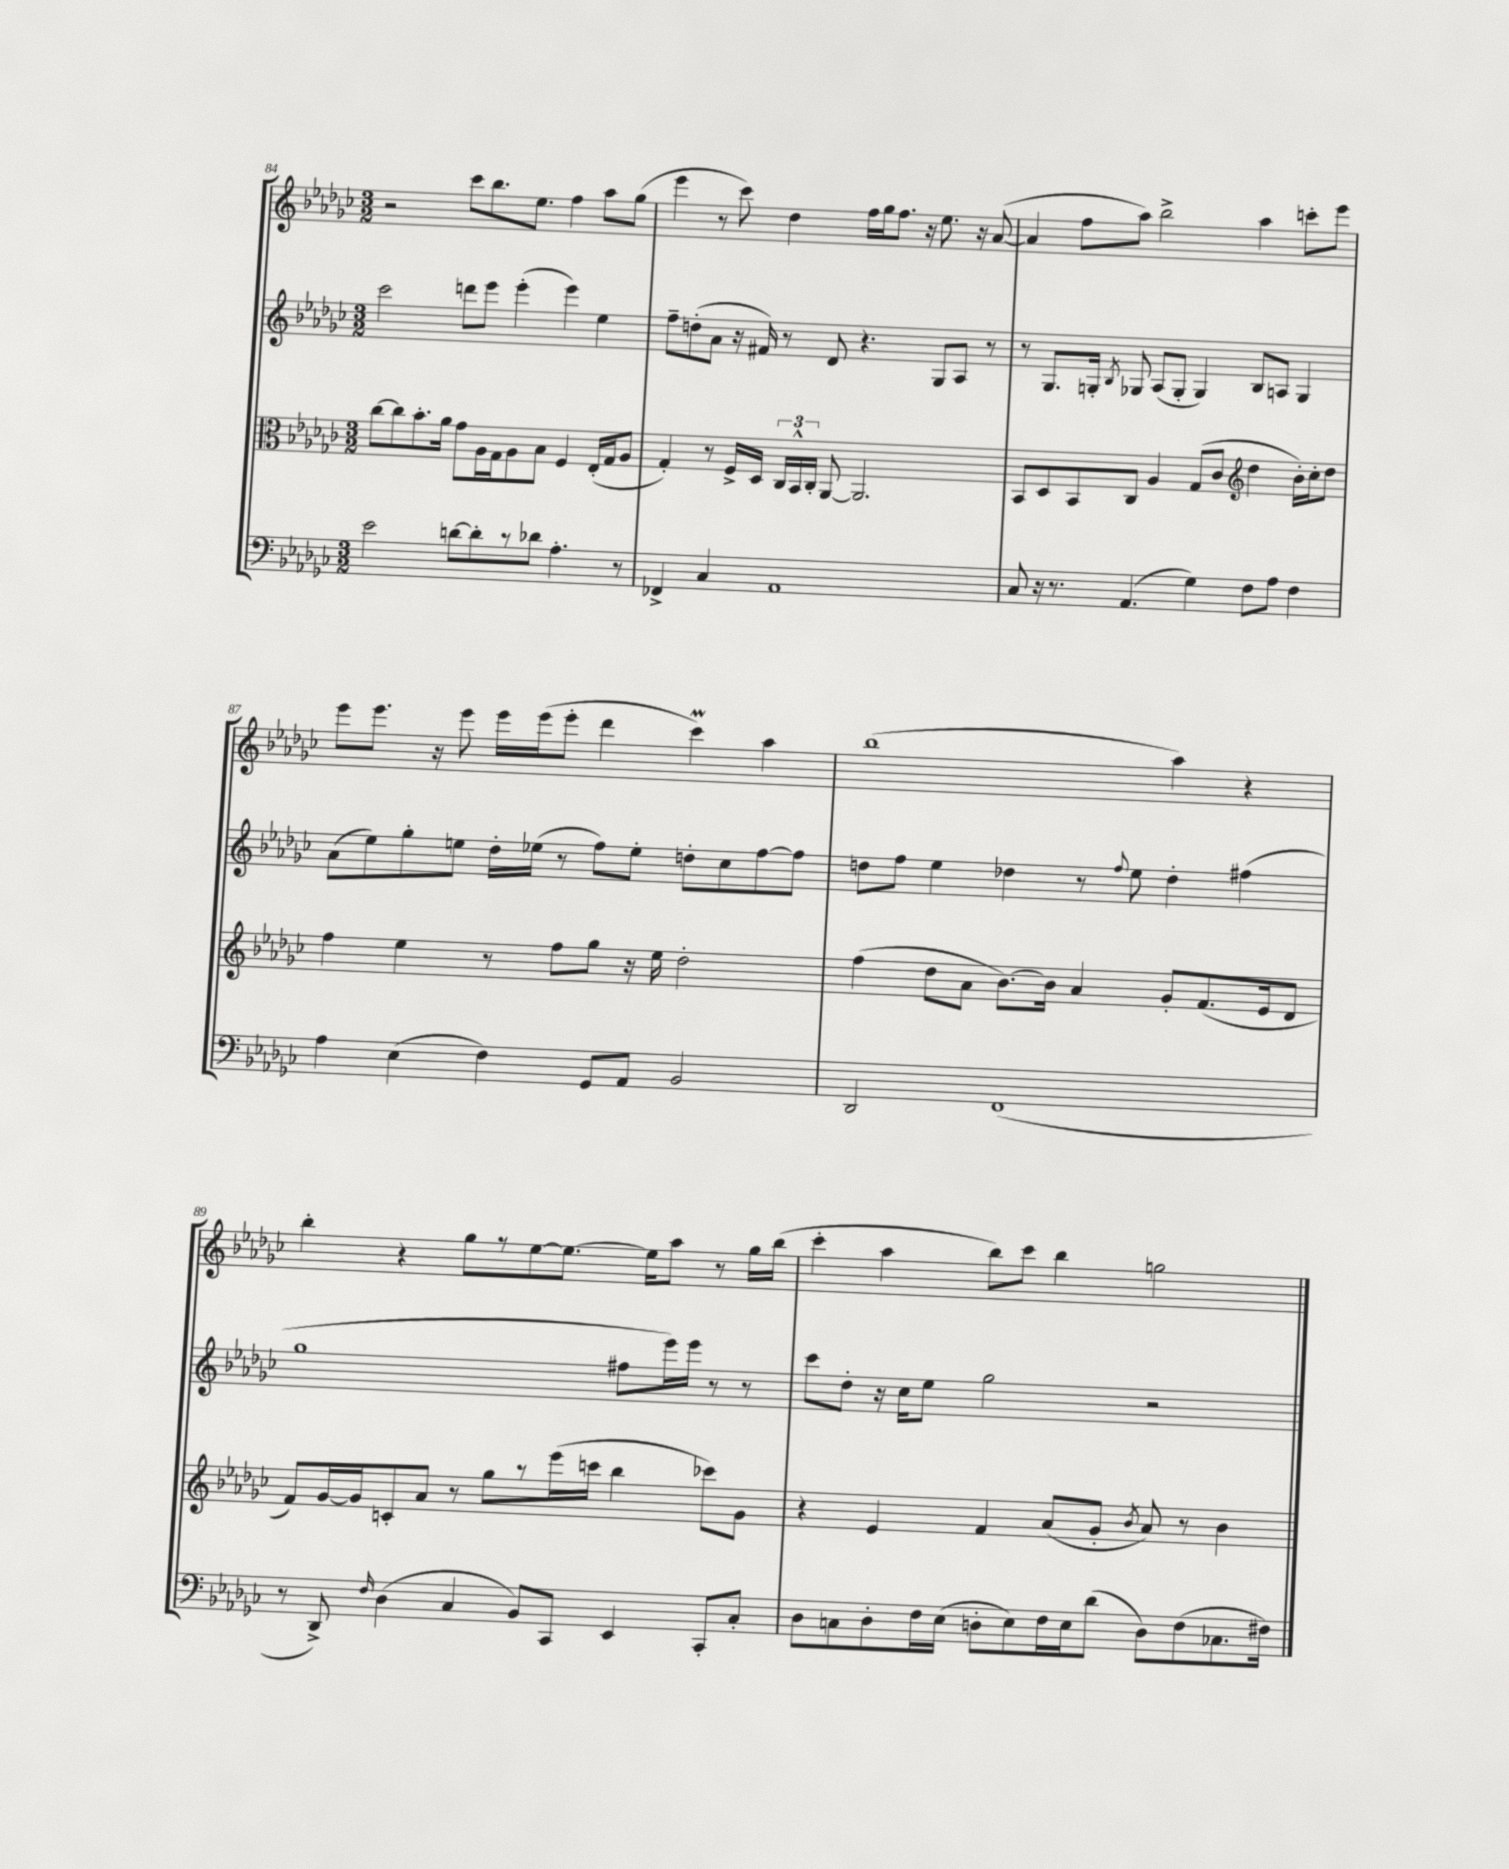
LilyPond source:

<<
\new StaffGroup <<
\new Staff = "s0" {
    \clef treble \key ges \major \numericTimeSignature \time 3/2
    \autoBeamOff r2 ces'''8[ bes''8. ees''8.] f''4 aes''8[ ges''8]( |
    ees'''4 r8 ces'''8) des''4 f''16[ ges''16 f''8.] r16 ees''8. r16 aes'8~( |
    aes'4 f''8[ aes''8]) bes''2-> aes''4 c'''8[-. ees'''8] |
    ees'''8[ ees'''8.] r16 ees'''8 ees'''16[ ees'''16( ees'''8]-. des'''4 ces'''4\prall) aes''4 |
    bes''1( aes''4) r4 |
    bes''4-. r4 ges''8[ r8 ees''8~ ees''8.]~ ees''16[ aes''8] r8 ges''16[ bes''16]( |
    ces'''4-. aes''4 bes''8[) ces'''8] bes''4 g''2 \bar "|." |
}
\new Staff = "s1" {
    \clef treble \key ges \major \numericTimeSignature \time 3/2
    \autoBeamOff ces'''2 d'''8[ ees'''8] ees'''4-.( ees'''4) ees''4 |
    f''8[-- d''8-.( aes'8] r16 fis'16) r8 des'8 r4. ges8[ aes8] r8 |
    r8 ges8.[ g16]-. \acciaccatura { bes8 } ges8 aes8[( ges8]-. ges4) bes8[ a8] ges4 |
    aes'8[( ees''8) ges''8-. e''8] des''16[-. ees''16]( r8 f''8[) ees''8]-. d''8[-. ces''8 f''8~ f''8] |
    d''8[ f''8] ees''4 des''4 r8 \appoggiatura { f''8 } ees''8 des''4-. fis''4( |
    ges''1 fis''8[ ees'''16) ees'''16] r8 r8 |
    ces'''8[ des''8]-. r16 ces''16[ ees''8] ges''2 r2 \bar "|." |
}
\new Staff = "s2" {
    \clef alto \key ges \major \numericTimeSignature \time 3/2
    \autoBeamOff ces''8[~ ces''8 bes'8.-. aes'16] ges'8[ aes16 ges16 aes8 bes8] f4 ees16[-.( ges16 aes8] |
    ges4-.) r8 f16[-> des16] \tuplet 3/2 { ces16[ bes,16-^ ces16]-. } aes,8~ aes,2. |
    bes,8[ des8 bes,8 ces8] aes4 ges8[( ces'8] \clef treble des''4 bes'16[-.) ces''16-. des''8] |
    f''4 ees''4 r8 f''8[ ges''8] r16 ees''16 des''2-. |
    f''4( des''8[ aes'8] bes'8.[~) bes'16] aes'4 ges'8[-. f'8.( ees'16 des'8] |
    f'8[) ges'16~ ges'16 c'8-. aes'8] r8 ges''8[ r8 ees'''16( c'''16] bes''4 ces'''8[) ges'8] |
    r4 ees'4 f'4 aes'8[( ges'8]-. \acciaccatura { bes'8 } aes'8) r8 bes'4 \bar "|." |
}
\new Staff = "s3" {
    \clef bass \key ges \major \numericTimeSignature \time 3/2
    \autoBeamOff ees'2 d'8[~ d'8-. r8 des'8] aes4.-. r8 |
    fes,4-> ces4 aes,1 |
    ces8 r16 r8. aes,4.( ges4) f8[ aes8] f4 |
    aes4 ees4( f4) ges,8[ aes,8] bes,2 |
    des,2 f,1( |
    r8 des,8->) \grace { f16 } des4( ces4 bes,8[) ces,8] ees,4 ces,8[-. ces8]-. |
    des8[ c8 des8-. f16 ees16]( d8[-. ees8) f16 ees16 des'8]( d8[) f8( ces8. fis16]) \bar "|." |
}
>>
>>
\layout { \context { \Score currentBarNumber = #84 } }
